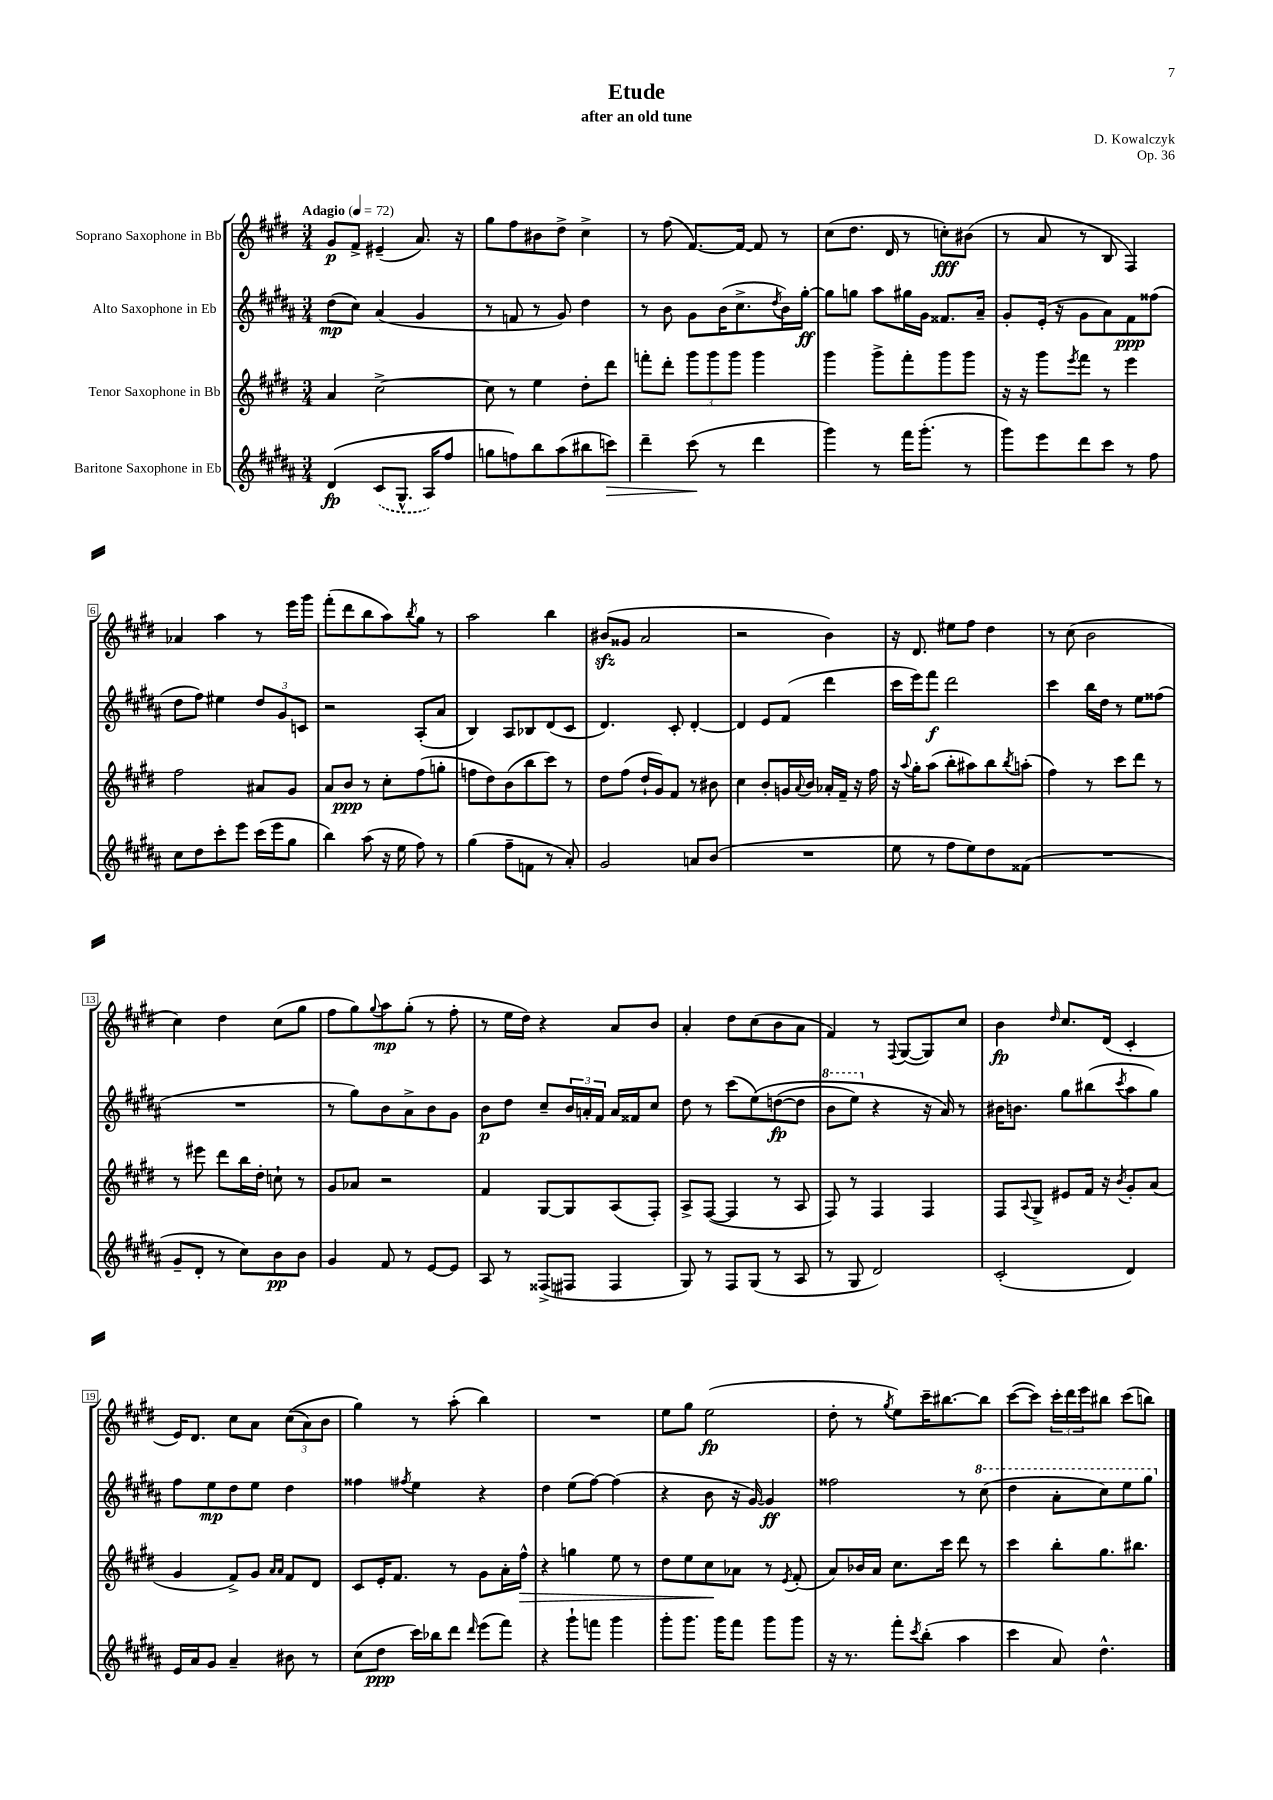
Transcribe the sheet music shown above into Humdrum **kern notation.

**kern	**kern	**kern	**kern
*staff4	*staff3	*staff2	*staff1
*clefG2	*clefG2	*clefG2	*clefG2
*k[f#c#g#d#a#]	*k[f#c#g#d#]	*k[f#c#g#d#a#]	*k[f#c#g#d#]
*M3/4	*M3/4	*M3/4	*M3/4
*MM72	*MM72	*MM72	*MM72
&(4d#	4a	(8dd#	8g#
.	.	8cc#)	8f#^
(8c#	[2cc#^	(4a#	(4e#~
8.G#^^	.	.	.
.	.	4g#	8.a)
16A#)	.	.	.
8ff#	.	.	.
.	.	.	16r
=	=	=	=
8gg	8cc#]	8r	8gg#
8ff&)	8r	8f	8ff#
8bb	4ee	8r	8b#
(8aa#	.	8g#)	8dd#^
8bb#	8dd#'	4dd#	4cc#^
8ccc)	8ddd#	.	.
=	=	=	=
4ddd#~	8fff'	8r	8r
.	8ddd#'	8b	(8ff#
(8ccc#	12ggg#	8g#	[8.f#)
.	12ggg#	.	.
8r	.	(16b	.
.	12ggg#	.	.
.	.	8.cc#^	16f#_
4ddd#	4ggg#	.	8f#]
.	.	8qdd#	.
.	.	16b)	8r
.	.	[16gg#'	.
=	=	=	=
4ggg#)	4ggg#	8gg#]	(8cc#
.	.	8gg	8.dd#
8r	8ggg#^	8aa#	.
.	.	.	16d#
16fff#	8fff#'	16gg#	8r
(8.ggg#'	.	16g#	.
.	8ggg#	8.f##	8cc')
8r	8ggg#	.	(8b#
.	.	16a#~	.
=	=	=	=
8ggg#)	16r	8g#'	8r
.	16r	.	.
8eee	8ggg#	(16e'	8a
.	.	16r	.
.	8qeee	.	.
8ddd#	8fff#	8g#	8r
8ccc#	8r	8a#)	8B
8r	4eee	8f#	4F#)
8ff#	.	(8ff##	.
=	=	=	=
8cc#	2ff#	8dd#	4a-
8dd#	.	8ff#)	.
8ccc#'	.	4ee#	4aa
8eee	.	.	.
(16ccc#	8a#	12dd#	8r
16eee	.	.	.
.	.	12g#	.
8gg#	8g#	.	16eee
.	.	12c	.
.	.	.	16ggg#
=	=	=	=
4bb)	8a	2r	(8fff#'
.	8b	.	8ddd#
(8aa#	8r	.	8bb
16r	8cc#'	.	8aa)
16ee	.	.	.
.	.	.	8qbb
8ff#)	(8ff#	(8A#'	8gg#
8r	8gg'	8a#	8r
=	=	=	=
(4gg#	8ff	4B)	2aa
.	8dd#)	.	.
8ff#~	(8b	8A#	.
8f	8bb	8B-	.
8r	8ccc#)	(8d#	4bb
8a#')	8r	8c#	.
=	=	=	=
2g#	8dd#	4.d#)	(8b#
.	(8ff#	.	8g##
.	16dd#`	.	2a
.	16g#)	.	.
.	8f#	8c#'	.
8a	8r	[4d#'	.
(8b	8b#	.	.
=	=	=	=
2.r	4cc#	4d#]	2r
.	8b'	8e	.
.	16g	(8f#	.
.	8qqa	.	.
.	16b	.	.
.	16a-'	4ddd#	4b)
.	16f#~	.	.
.	16r	.	.
.	16ff#	.	.
=	=	=	=
8ee	16r	16ccc#	16r
.	8qqaa	.	.
.	16gg#'	16eee)	8.d#
8r	(8aa	8fff#	.
8ff#	8bb'	2ddd#	8ee#
8ee)	8aa#)	.	8ff#
8dd#	8bb	.	4dd#
.	8qbb	.	.
(8f##	(8aa'	.	.
=	=	=	=
2.r	4ff#)	4ccc#	8r
.	.	.	(8cc#
.	8r	16bb	2b
.	.	16dd#	.
.	8ccc#	8r	.
.	8ddd#	8ee	.
.	8r	(8ff##	.
=	=	=	=
8g#~	8r	2.r	4cc#)
8d#'	8eee#	.	.
8r	8ddd#	.	4dd#
8cc#)	16bb	.	.
.	16dd#'	.	.
8b	8cc`	.	(8cc#
8b	8r	.	8gg#
=	=	=	=
4g#	8g#	8r	8ff#
.	8a-	8gg#)	8gg#)
.	.	.	8qqgg#
8f#	2r	8b	8aa
8r	.	8a#^	(8gg#'
[8e	.	8b	8r
8e]	.	8g#	8ff#'
=	=	=	=
8A#	4f#	8b	8r
8r	.	8dd#	16ee
.	.	.	16dd#)
(8F##^	[8G#	8cc#~	4r
8F#	8G#]	24b	.
.	.	24a'	.
.	.	24f#	.
4F#	(8A	16a	8a
.	.	16f##	.
.	8F#')	8cc#	8b
=	=	=	=
8G#)	8A^	8dd#	4a'
8r	([8F#	8r	.
8F#	4F#]	(8ccc#	8dd#
(8G#	.	&(8ee)	(8cc#
8r	8r	([8dd	8b
8A#	8A	8dd]	8a
=	=	=	=
8r	8F#)	8bb	4f#)
8G#	8r	8eee)	.
2d#)	4F#	4r	8r
.	.	.	8qqF#
.	.	.	([8G#
.	4F#	16r	8G#])
.	.	16a#&)	.
.	.	8r	8cc#
=	=	=	=
(2c#'	8F#	16b#	4b
.	.	8.b	.
.	8qqA	.	.
.	8G#^	.	.
.	.	.	16qqdd#
.	8e#	8gg#	8.cc#
.	16f#	(8bb#	.
.	16r	.	(16d#
.	8qb	8qccc#	.
4d#)	8g#'	8aa#	4c#'
.	(8a	8gg#)	.
=	=	=	=
16e	4g#	8ff#	16e)
16a#	.	.	8.d#
8g#	.	8ee	.
4a#~	8f#^)	8dd#	8cc#
.	8g#	8ee	8a
.	16qqa	.	.
.	16qqa	.	.
8b#	8f#	4dd#	&((12cc#
.	.	.	12a)
8r	8d#	.	.
.	.	.	12b
=	=	=	=
(8cc#	8c#	4ff##	4gg#&)
8dd#	16e'	.	.
.	8.f#	.	.
.	.	8qff#	.
16ccc#)	.	4ee	8r
16bb-	.	.	.
8ddd#	8r	.	(8aa'
16qqddd#	.	.	.
(8eee	8g#	4r	4bb)
8fff#)	16a'	.	.
.	16ff#^^	.	.
=	=	=	=
4r	4r	4dd#	2.r
8ggg#`	4gg	(8ee	.
8fff	.	[8ff#)	.
4ggg#	8ee	(4ff#]	.
.	8r	.	.
=	=	=	=
8ggg#'	8dd#	4r	8ee
8.ggg#	8ee	.	8gg#
.	8cc#	8b	(2ee
16ggg#	.	.	.
8fff#	8a-	16r	.
.	.	[16g#)	.
8ggg#	8r	4g#]	.
.	8qe	.	.
8ggg#	(8f#'	.	.
=	=	=	=
16r	8a)	2ff##	8dd#'
8.r	.	.	.
.	16b-	.	8r
.	16a	.	.
.	.	.	8qgg#
8fff#'	8.cc#	.	8ee)
8qccc#	.	.	.
(8bb'	.	.	16ccc#~
.	16ccc#	.	[8.bb#
4aa#	8ddd#	8r	.
.	8r	(8ccc#	8bb#]
=	=	=	=
4ccc#	4ccc#	4ddd#	([8ccc#
.	.	.	8ccc#])
8a#)	8bb'	8aa#'	24ccc#'
.	.	.	24ddd#
.	.	.	24eee
4.dd#^^	8.gg#	8ccc#)	8bb#
.	.	8eee	(8ccc#
.	8.bb#	.	.
.	.	8ggg#	8bb)
==	==	==	==
*-	*-	*-	*-
